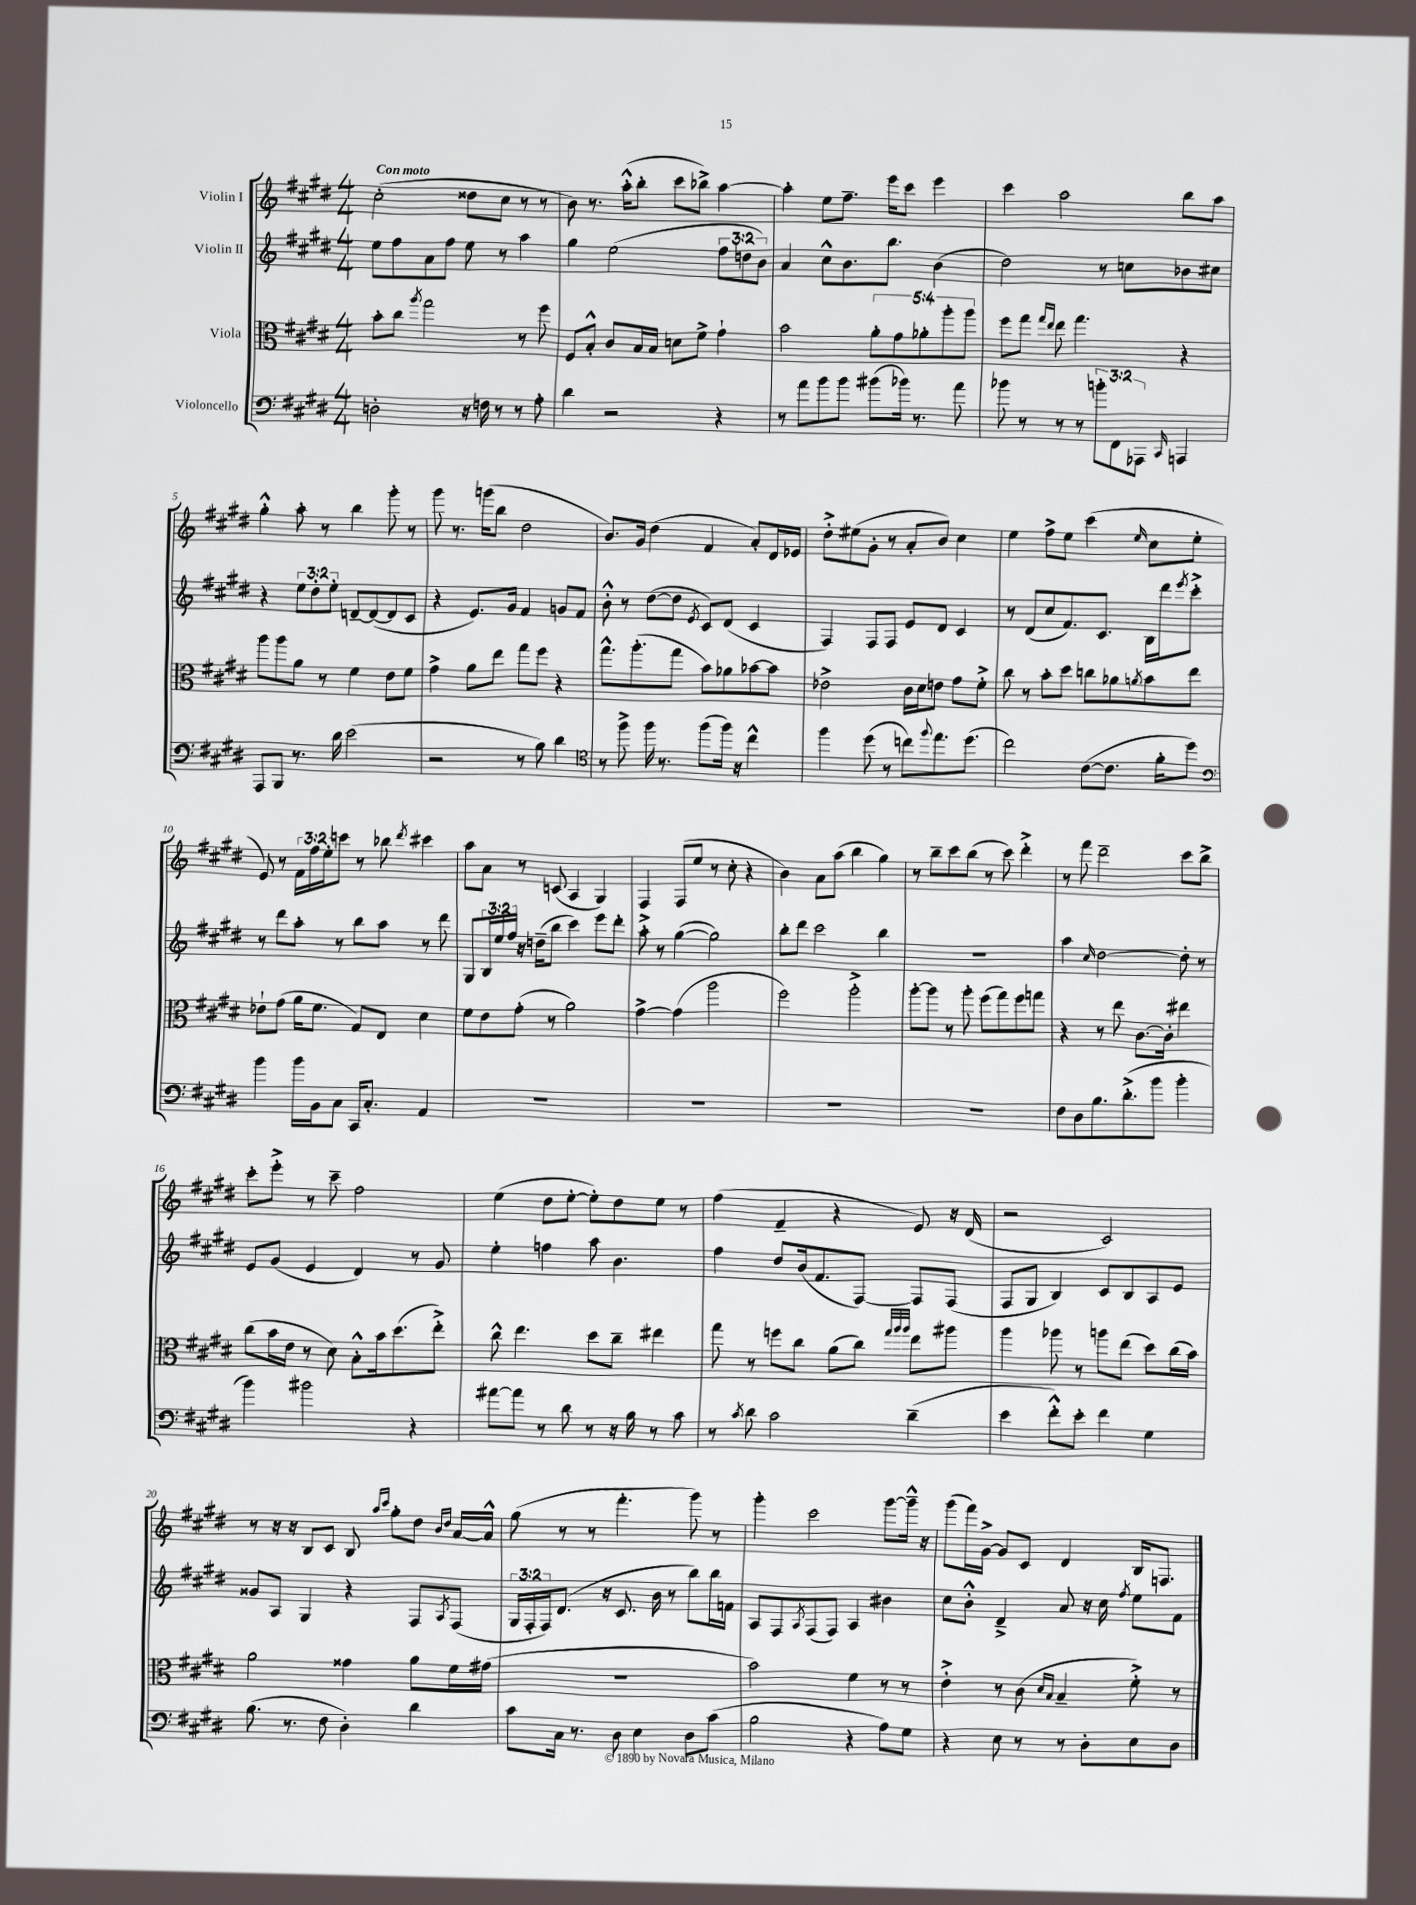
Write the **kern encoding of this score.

**kern	**kern	**kern	**kern
*staff4	*staff3	*staff2	*staff1
*clefF4	*clefC3	*clefG2	*clefG2
*k[f#c#g#d#]	*k[f#c#g#d#]	*k[f#c#g#d#]	*k[f#c#g#d#]
*M4/4	*M4/4	*M4/4	*M4/4
2D'\	8b'\L	8ee\L	(2cc#'\
.	8cc#\J	8ff#\	.
.	8qaa/	.	.
.	2gg#\	8a\	.
.	.	8ff#\J	.
16r	.	8ee\	8dd##\L
16F\	.	.	.
8r	.	8r	8cc#\J
8r	8r	4aa\	8r
8A'\	8ff#\	.	8r
=	=	=	=
4d#\	8F#/L	4gg#\	8b\)
.	8B'^^/J	.	8.r
2r	8c#/L	(2ee\	.
.	.	.	(16aa'^^\LK
.	16B/L	.	8bb'\J
.	16B/JJ	.	.
.	8d\L	.	8ccc#\L
.	8f#^\J	.	8bb-^\J)
4r	4g#`\	12ff#\L	[4aa\
.	.	12dd\	.
.	.	12b\J)	.
=	=	=	=
8r	2b\	4a/	4aa'\]
8a\L	.	.	.
8b\	.	8cc#^^\L	8ee\L
8b\J	.	8.b\	8.ff#~\J
(8b#\L	10a'\L	.	.
.	.	8.bb\J	16eee\LK
.	10g#\	.	.
16b-\Jk)	.	.	8ccc#\J
8.r	.	.	.
.	10a-'\	.	.
.	.	(4b\	4eee\
.	10aa'\	.	.
8a\	.	.	.
.	10aa\J	.	.
=	=	=	=
8b-\	8ff#\L	2dd#\)	4ccc#\
8r	8gg#\J	.	.
.	16qqgg#/LL	.	.
.	16qqee/JJ	.	.
8r	8ee\	.	2aa\
8r	4.gg#\	.	.
12b'\L	.	8r	.
12FF#\	.	.	.
.	.	8cc\L	.
12AAA-\J	.	.	.
16qqCC#/	.	.	.
4AAA/	4r	8b-\	8bb\L
.	.	8cc#\J	8aa\J
=	=	=	=
8AAA/L	8aa\L	4r	4gg#'^^\
8BBB/J	8aa\	.	.
8.r	8a\J	12ee\L	8aa'\
.	.	12dd#'\	.
.	8r	.	8r
.	.	12ee'\J	.
16d#\	.	.	.
(2e\	4f#\	[8d~/L	4bb\
.	.	(8d/_	.
.	8e\L	8d/]	8ggg#'\
.	8f#\J	8c#/J	8r
=	=	=	=
2r	4g#^\	4r	8ggg#\
.	.	.	8.r
.	8a\L	8.e/L)	.
.	.	.	(16ggg\LK
.	8ee\J	.	8bb\J
.	.	16g#/Jk	.
8r	8gg#\L	4f#/	2dd#\
8B\)	8ff#\J	.	.
4d#\	4r	8g/L	.
.	.	8f#/J	.
=	=	=	=
*clefC4	*	*	*
8r	8.gg#^^\L	8b'^^\	8.b/L)
8ff#^\	.	8r	.
.	(8.aa'\	.	16g#/Jk
16ff#\	.	([8dd#\L	(4dd#\
8.r	.	.	.
.	8gg#\J	8dd#\]J	.
.	.	8qe/	.
(8ff#\L	8b\L)	8c#/L)	4f#/
16ff#\Jk)	8a-\	(8d#/J	.
16r	.	.	.
4cc#^^\	[8b-\	4c#/	8a'/L)
.	8b-\]J	.	16d#/L
.	.	.	16e-/JJ
=	=	=	=
4ff#\	2e-^\	4F#/)	8dd#'^\L
.	.	.	(8ee#\
(8dd#\	.	8F#/L	8g#'\J
8r	.	8F#/J	8r
8cc\L)	16c#\LL	8e/L	8a'/L
.	16d#\J	.	.
8qqff#/	.	.	.
8.ee\	8e\J	8d#/J	8b/J)
.	8g#\L	4c#/	4cc#\
(8.dd#\J	.	.	.
.	8f#'^\J	.	.
=	=	=	=
2cc#\)	8cc#\	8r	4ee\
.	8r	(8d#/L	.
.	8b'\L	8cc#/	8ff#^\L
.	8dd#\J	8.f#/)	8ee\J
([8c#\L	8cc\L	.	(4ccc#\
.	.	8.c#/J	.
8.c#\]J	8a-\	.	.
.	8qa/	.	16qqee/
.	8b\	16B\LL	8cc#\L
16f#'\LK	.	16ddd#\J	.
.	.	8qeee/	.
8dd#\J)	8ee\J	8ccc#'^\J	8ee'\J
=	=	=	=
*clefF4	*	*	*
4b\	8e-`\L	8r	8e/)
.	(8g#\J	8ddd#\L	8r
16b\LL	16a\LK	8aa'\J	24f#\LL
.	.	.	24ff#\
16BB\J	8.f#\J	.	.
.	.	.	24ee'\J
8C#\J	.	8r	8ccc\J
16CC#/LK	8G#/L)	8bb\L	8r
8.C#'/J	.	.	.
.	8E/J	8aa\J	8bb-\
.	.	.	8qddd#/
4AA/	4d#\	8r	4ccc#\
.	.	8ddd#\	.
=	=	=	=
1r	8f#\L	8G#/L	8aa\L
.	8e\	24B/L	8a\J
.	.	24ee/	.
.	.	24ff#/JJ	.
.	(8g#'\J	16r	8r
.	.	(16dd~\LK	.
.	8r	8bb\J	(8c/
.	2a\)	4ccc#\)	4A/
.	.	8eee\L	4G#/)
.	.	8ddd#'\J	.
=	=	=	=
1r	[4g#^\	8aa'^\	4F#/
.	.	8r	.
.	(4g#\]	([4gg#\	(8F#/L
.	.	.	8ee/J
.	2aa\	2gg#\])	8r
.	.	.	8cc#'\
.	.	.	4r
=	=	=	=
1r	2ff#\)	8bb'\L	4b\)
.	.	8ddd#\J	.
.	.	2ccc#\	8a\L
.	.	.	(8aa\J
.	2aa'^\	.	4bb\
.	.	4bb\	4gg#\)
=	=	=	=
1r	[8aa'\L	1r	8r
.	8aa\]J	.	8bb~\L
.	8r	.	8ccc#\
.	8aa'\	.	(8bb\J
.	(8ff#\L	.	8r
.	8gg#\)	.	8ccc#\)
.	8ff#\	.	4ddd#'^\
.	8gg\J	.	.
=	=	=	=
8F#\L	4r	4aa\	8r
8D#\	.	.	8fff#\
.	.	16qqcc#/	.
8.B\	8r	[2dd#\	2ddd#~\
.	8ee\	.	.
(8.d#'^\	.	.	.
.	[8.c#\L	.	.
8b\J	.	.	.
.	16c#'\]Jk	.	.
4b'\	4ee#\	8dd#'\]	8ccc#\L
.	.	8r	8bb^\J
=	=	=	=
4b\)	(8cc#\L	8e/L	8ccc#'\L
.	16b\L	(8g#/J	8eee'^\J
.	16e\JJ	.	.
2b#\	8r	4e/	8r
.	8d#\)	.	8ccc#~\
.	8B'^^\L	4d#/)	2ff#\
.	16b\k	.	.
.	(8.dd#\	.	.
4r	.	8r	.
.	8ee'^\J)	8g#/	.
=	=	=	=
[8a#\L	8cc#^^\	4ee'\	(4ee\
8a#\]J	4.ee\	.	.
8r	.	4ff\	8dd#\L
8d#\	.	.	[8ee'\J
8r	8dd#\L	8aa\	8ee'\]L)
16r	8cc#~\J	4.b\	8dd#\
16B\	.	.	.
8r	4ee#\	.	8ee\J
8c#\	.	.	8r
=	=	=	=
8r	8gg#\	4ff#\	(4ff#\
8qc#/	.	.	.
8d#\	8r	.	.
2c#\	8ff\L	8dd#/L	4f#~/
.	8cc#\J	(16b/k	.
.	.	8.f#/	.
.	(8a\L	.	4r
.	8cc#\J)	[8F#/J)	.
.	32qqgg#/LLL	.	.
.	32qqaa/	.	.
.	32qqaa/JJJ	.	.
(4d#~\	8ee\L	8F#/]L	8e/)
.	8aa#\J	(8F#/J	16r
.	.	.	(16d#/
=	=	=	=
4e\	4aa\	8F#/L	2r
.	.	8G#/J	.
8f#'^^\L)	8aa-\	4B/)	.
8e'\J	8r	.	.
4f#\	8aa\L	8c#/L	2c#/)
.	(8ee\J	8B/	.
4G#\	8dd#\L)	8A/	.
.	(16cc#\L	8e/J	.
.	16b\JJ)	.	.
=	=	=	=
(8.B\	2a\	8g##/L	8r
.	.	8A/J	16r
8.r	.	.	16r
.	.	4G#/	8B/L
8F#\	.	.	8c#/J
4D#'\)	4g##\	4r	8B/
.	.	.	16qqaa/LL
.	.	.	16qqccc#/JJ
.	.	.	8gg#'\L
4d#\	8a\L	8F#/L	8dd#\J
.	.	.	16qqb/LL
.	.	8qA/	16qqdd#/JJ
.	16f#\L	(8F#/J	[16a/LL
.	(16g#\JJ	.	16a^^/]JJ
=	=	=	=
8c#\L	1r	24G#/LL	(8gg#\
.	.	24F#'/	.
.	.	24F#/J)	.
16C#\Jk	.	(8.d#/J	8r
8.r	.	.	.
.	.	.	8r
.	.	16r	.
8D#\	.	8.c#/	4.fff#'\
4E\	.	.	.
.	.	16b\	.
.	.	8r	.
8D#\L	.	8bb\L)	8ggg#\)
(8c#\J	.	16bb\L	8r
.	.	16f\JJ	.
=	=	=	=
2B\	2b\)	8A/L	4ggg#'\
.	.	8F#/	.
.	.	8qA/	.
.	.	(8F#/	2ccc#\
.	.	8F#/J)	.
4r	4f#\	4A/	.
8A\L)	8r	4b#\	[8ggg#\L
8G#\J	8r	.	16ggg#~^^\]Jk
.	.	.	16r
=	=	=	=
4r	4e'^\	8cc#\L	(8ggg#\L
.	.	8b'^^\J	16fff#\L)
.	.	.	[16g#^\JJ
8E\	8r	4d#~^/	8g#/]L
8r	(8c#\	.	8c#/J
.	16qqd#/LL	.	.
.	16qqB/JJ	.	.
8r	4B~/	8a/	4d#/
8D#'\L	.	16r	.
.	.	16cc#\	.
.	.	8qff#/	.
8E\	8f#'^\)	8ee\L	16B/LK
.	.	.	8.F/J
8D#\J	8r	8f#\J	.
==	==	==	==
*-	*-	*-	*-
